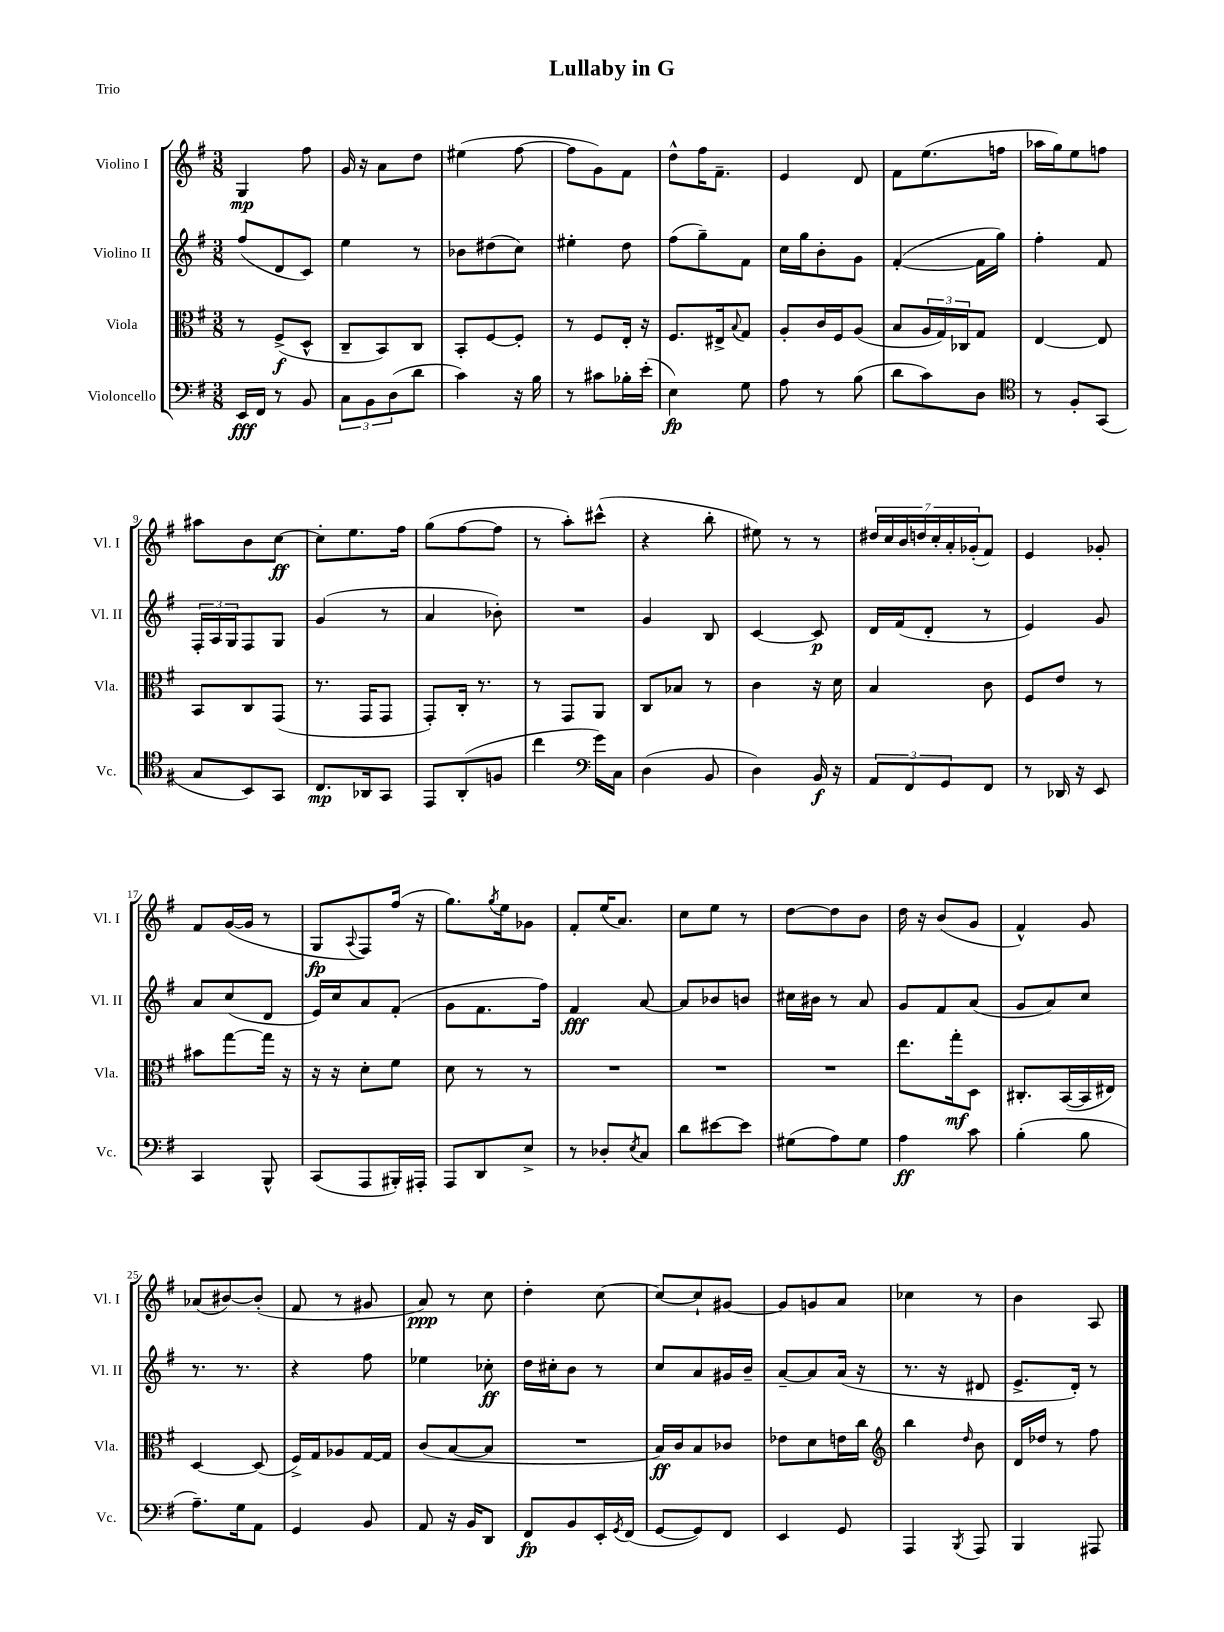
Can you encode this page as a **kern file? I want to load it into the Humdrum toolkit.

**kern	**dynam	**kern	**dynam	**kern	**dynam	**kern	**dynam
*part4	*part4	*part3	*part3	*part2	*part2	*part1	*part1
*staff4	*staff4	*staff3	*staff3	*staff2	*staff2	*staff1	*staff1
*I"Violoncello	*	*I"Viola	*	*I"Violino II	*	*I"Violino I	*
*I'Vc.	*	*I'Vla.	*	*I'Vl. II	*	*I'Vl. I	*
*clefF4	*	*clefC3	*	*clefG2	*	*clefG2	*
*k[f#]	*	*k[f#]	*	*k[f#]	*	*k[f#]	*
*M3/8	*	*M3/8	*	*M3/8	*	*M3/8	*
=1	=1	=1	=1	=1	=1	=1	=1
16EE/LL	fff	8r	.	(8ff#/L	.	4G/	mp
16FF#/JJ	.	.	.	.	.	.	.
8r	.	(8F#^/L	f	8d/	.	.	.
8BB/	.	8D^^/J	.	8c/J)	.	8ff#\	.
=2	=2	=2	=2	=2	=2	=2	=2
12C\L	.	8C~/L	.	4ee\	.	16g/	.
.	.	.	.	.	.	16r	.
12BB\	.	.	.	.	.	.	.
.	.	8BB/)	.	.	.	8a\L	.
(12D\	.	.	.	.	.	.	.
8d\J	.	8C/J	.	8r	.	8dd\J	.
=3	=3	=3	=3	=3	=3	=3	=3
4c\)	.	8BB'/L	.	8b-X\L	.	(4ee#X\	.
.	.	[8F#/	.	(8dd#X\	.	.	.
16r	.	8F#'/J]	.	8cc\J)	.	[8ff#\	.
16B\	.	.	.	.	.	.	.
=4	=4	=4	=4	=4	=4	=4	=4
8r	.	8r	.	4ee#X'\	.	8ff#\L]	.
8c#X\L	.	8F#/L	.	.	.	8g\)	.
16B-X'\L	.	16E'/Jk	.	8dd\	.	8f#\J	.
(16e'\JJ	.	16r	.	.	.	.	.
=5	=5	=5	=5	=5	=5	=5	=5
4E\)	fp	8.F#/L	.	(8ff#\L	.	8dd^^\L	.
.	.	.	.	8gg~\)	.	16ff#\K	.
.	.	16E#X^/k	.	.	.	8.f#~\J	.
.	.	8qqB/	.	.	.	.	.
8G\	.	8G/J	.	8f#\J	.	.	.
=6	=6	=6	=6	=6	=6	=6	=6
8A\	.	8A'/L	.	16cc\LL	.	4e/	.
.	.	.	.	16gg\J	.	.	.
8r	.	16c/L	.	8b'\	.	.	.
.	.	16F#/J	.	.	.	.	.
(8B\	.	(8A/J	.	8g\J	.	8d/	.
=7	=7	=7	=7	=7	=7	=7	=7
8d\L	.	8B/L	.	([4f#'/	.	8f#\L	.
8c\)	.	24A/L	.	.	.	(8.ee\	.
.	.	24G/)	.	.	.	.	.
.	.	24C-X/J	.	.	.	.	.
8D\J	.	8G/J	.	16f#\LL]	.	.	.
.	.	.	.	16gg\JJ)	.	16ffn\Jk	.
=8	=8	=8	=8	=8	=8	=8	=8
*clefC4	*	*	*	*	*	*	*
8r	.	[4E/	.	4ff#'\	.	16aa-X\LL	.
.	.	.	.	.	.	16gg\J)	.
8F#'/L	.	.	.	.	.	8ee\	.
(8GG/J	.	8E/]	.	8f#/	.	8ffn\J	.
!!LO:LB:g=z
=9	=9	=9	=9	=9	=9	=9	=9
8G/L	.	8BB/L	.	24F#'/LL	.	8aa#X\L	.
.	.	.	.	24A/	.	.	.
.	.	.	.	24G/J	.	.	.
8BB/)	.	8C/	.	8F#/	.	8b\	.
8GG/J	.	(8GG/J	.	8G/J	.	[8cc\J	ff
=10	=10	=10	=10	=10	=10	=10	=10
8.C/L	mp	8.r	.	(4g/	.	8cc'\L]	.
.	.	.	.	.	.	8.ee\	.
16AA-X/k	.	16GG/KL	.	.	.	.	.
8GG/J	.	8GG/J	.	8r	.	.	.
.	.	.	.	.	.	16ff#\Jk	.
=11	=11	=11	=11	=11	=11	=11	=11
8EE/L	.	8GG'/L)	.	4a/	.	(8gg\L	.
(8AA'/	.	16C'/Jk	.	.	.	[8ff#\	.
.	.	8.r	.	.	.	.	.
8Fn/J	.	.	.	8b-X'\)	.	8ff#\J]	.
=12	=12	=12	=12	=12	=12	=12	=12
4cc\	.	8r	.	4.r	.	8r	.
.	.	8GG/L	.	.	.	8aa'\L)	.
*clefF4	*	*	*	*	*	*	*
16g\LL)	.	8AA/J	.	.	.	(8ccc#X^^\J	.
16C\JJ	.	.	.	.	.	.	.
=13	=13	=13	=13	=13	=13	=13	=13
(4D\	.	8C/L	.	4g/	.	4r	.
.	.	8B-X/J	.	.	.	.	.
8BB/	.	8r	.	8B/	.	8bb'\	.
=14	=14	=14	=14	=14	=14	=14	=14
4D\)	.	4c\	.	[4c/	.	8ee#X\)	.
.	.	.	.	.	.	8r	.
16BB/	f	16r	.	8c/]	p	8r	.
16r	.	16d\	.	.	.	.	.
=15	=15	=15	=15	=15	=15	=15	=15
12AA/L	.	4B/	.	16d/LL	.	28dd#X/LL	.
.	.	.	.	.	.	28cc/	.
.	.	.	.	(16f#/J	.	.	.
.	.	.	.	.	.	28b/	.
12FF#/	.	.	.	.	.	.	.
.	.	.	.	.	.	28ddn/	.
.	.	.	.	8d'/J	.	.	.
.	.	.	.	.	.	28cc'/	.
12GG/	.	.	.	.	.	.	.
.	.	.	.	.	.	28a'/	.
.	.	.	.	.	.	(28g-X'/J	.
8FF#/J	.	8c\	.	8r	.	8f#/J)	.
=16	=16	=16	=16	=16	=16	=16	=16
8r	.	8F#/L	.	4e/)	.	4e/	.
16DD-X/	.	8e/J	.	.	.	.	.
16r	.	.	.	.	.	.	.
8EE/	.	8r	.	8g/	.	8g-X'/	.
!!LO:LB:g=z
=17	=17	=17	=17	=17	=17	=17	=17
4CC/	.	8b#X\L	.	8a/L	.	8f#/L	.
.	.	[8gg\	.	(8cc/	.	([16g/L	.
.	.	.	.	.	.	16g/JJ]	.
8BBB^^/	.	16gg\Jk]	.	8d/J	.	8r	.
.	.	16r	.	.	.	.	.
=18	=18	=18	=18	=18	=18	=18	=18
(8CC/L	.	16r	.	16e/LL)	.	8G/L	fp
.	.	16r	.	16cc/J	.	.	.
.	.	.	.	.	.	8qqA/	.
8AAA/	.	8d'\L	.	8a/	.	8F#/)	.
16BBB#X'/L)	.	8f#\J	.	(8f#'/J	.	(16ff#/Jk	.
16AAA#X'/JJ	.	.	.	.	.	16r	.
=19	=19	=19	=19	=19	=19	=19	=19
8AAA/L	.	8d\	.	8g\L	.	8.gg\L)	.
8DD/	.	8r	.	8.f#\	.	.	.
.	.	.	.	.	.	8qgg/	.
.	.	.	.	.	.	16ee\k	.
8E^/J	.	8r	.	.	.	8g-X\J	.
.	.	.	.	16ff#\Jk)	.	.	.
=20	=20	=20	=20	=20	=20	=20	=20
8r	.	4.r	.	4f#/	fff	8f#'/L	.
8D-X'/L	.	.	.	.	.	(16ee/K	.
.	.	.	.	.	.	8.a/J)	.
8qE/	.	.	.	.	.	.	.
8C/J	.	.	.	[8a/	.	.	.
=21	=21	=21	=21	=21	=21	=21	=21
8d\L	.	4.r	.	8a/L]	.	8cc\L	.
[8e#X\	.	.	.	8b-X/	.	8ee\J	.
8e#\J]	.	.	.	8bn/J	.	8r	.
=22	=22	=22	=22	=22	=22	=22	=22
(8G#X\L	.	4.r	.	16cc#X\LL	.	[8dd\L	.
.	.	.	.	16b#X\JJ	.	.	.
8A\)	.	.	.	8r	.	8dd\]	.
8G#\J	.	.	.	8a/	.	8b\J	.
=23	=23	=23	=23	=23	=23	=23	=23
4A\	ff	8.ee\L	.	8g/L	.	16dd\	.
.	.	.	.	.	.	16r	.
.	.	.	.	8f#/	.	(8b/L	.
.	.	16gg'\k	mf	.	.	.	.
8c\	.	8D\J	.	(8a/J	.	8g/J	.
=24	=24	=24	=24	=24	=24	=24	=24
(4B'\	.	8.C#X'/L	.	8g/L	.	4f#^^/)	.
.	.	.	.	8a/)	.	.	.
.	.	([16BB/L	.	.	.	.	.
8B\	.	16BB/]	.	8cc/J	.	8g/	.
.	.	16E#X/JJ)	.	.	.	.	.
!!LO:LB:g=z
=25	=25	=25	=25	=25	=25	=25	=25
8.A~\L)	.	[4D/	.	8.r	.	(8a-X/L	.
.	.	.	.	.	.	[8b#X/)	.
16G\k	.	.	.	8.r	.	.	.
8AA\J	.	(8D/]	.	.	.	(8b#'/J]	.
=26	=26	=26	=26	=26	=26	=26	=26
4GG/	.	16F#^/LL)	.	4r	.	8f#/	.
.	.	16G/J	.	.	.	.	.
.	.	8A-X/	.	.	.	8r	.
8BB/	.	[16G/L	.	8ff#\	.	8g#X/	.
.	.	16G/JJ]	.	.	.	.	.
=27	=27	=27	=27	=27	=27	=27	=27
8AA/	.	(8c/L	.	4ee-X\	.	8a/)	ppp
16r	.	[8B/	.	.	.	8r	.
16BB/KL	.	.	.	.	.	.	.
8DD/J	.	8B/J]	.	8cc-X'\	ff	8cc\	.
=28	=28	=28	=28	=28	=28	=28	=28
8FF#/L	fp	4.r	.	16dd\LL	.	4dd'\	.
.	.	.	.	16cc#X'\J	.	.	.
8BB/	.	.	.	8b\J	.	.	.
16EE'/L	.	.	.	8r	.	[8cc\	.
8qGG/	.	.	.	.	.	.	.
(16FF#/JJ	.	.	.	.	.	.	.
=29	=29	=29	=29	=29	=29	=29	=29
[8GG/L	.	16B/LL)	ff	8cc/L	.	8cc/L_	.
.	.	16c/J	.	.	.	.	.
8GG/])	.	8B/	.	8a/	.	8cc`/]	.
8FF#/J	.	8c-X/J	.	16g#X/L	.	[8g#X/J	.
.	.	.	.	16b~/JJ	.	.	.
=30	=30	=30	=30	=30	=30	=30	=30
4EE/	.	8e-X\L	.	[8a~/L	.	8g#/L]	.
.	.	8d\	.	8a/]	.	8gn/	.
8GG/	.	16en\L	.	(16a/Jk	.	8a/J	.
.	.	16cc\JJ	.	16r	.	.	.
=31	=31	=31	=31	=31	=31	=31	=31
*	*	*clefG2	*	*	*	*	*
4AAA/	.	4bb\	.	8.r	.	4cc-X\	.
.	.	.	.	16r	.	.	.
8qBBB/	.	16qqdd/	.	.	.	.	.
8AAA/	.	8b\	.	8d#X/	.	8r	.
=32	=32	=32	=32	=32	=32	=32	=32
4BBB/	.	16d/LL	.	8.e^/L	.	4b\	.
.	.	16dd-X/JJ	.	.	.	.	.
.	.	8r	.	.	.	.	.
.	.	.	.	16d'/Jk)	.	.	.
8AAA#X/	.	8ff#\	.	8r	.	8A/	.
==	==	==	==	==	==	==	==
*-	*-	*-	*-	*-	*-	*-	*-
